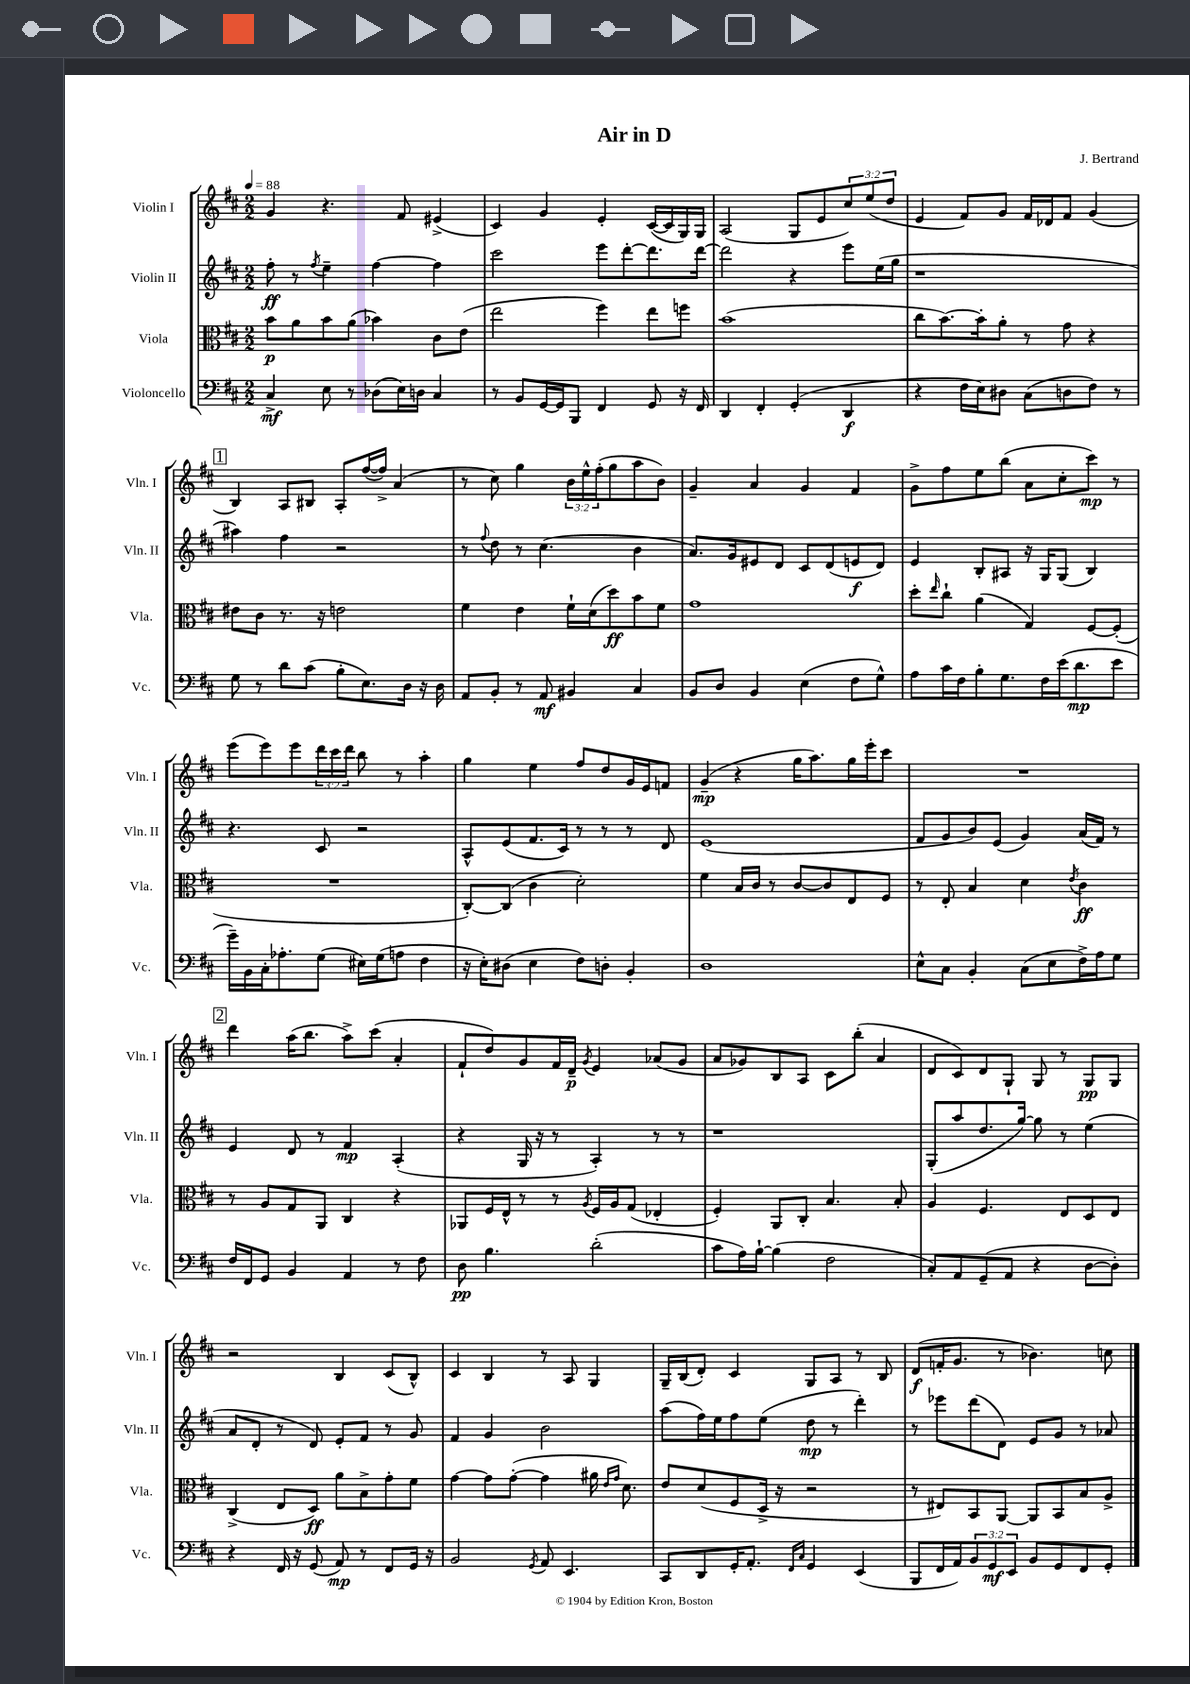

**kern	**kern	**kern	**kern
*staff4	*staff3	*staff2	*staff1
*clefF4	*clefC3	*clefG2	*clefG2
*k[f#c#]	*k[f#c#]	*k[f#c#]	*k[f#c#]
*M2/2	*M2/2	*M2/2	*M2/2
*MM88	*MM88	*MM88	*MM88
4C#^	8b	8ff#'	4g
.	8a	8r	.
.	.	8qff#	.
8E	8b	4ee~	4.r
8r	(8a	.	.
(8D-	4b-)	[4ff#	.
16E)	.	.	8f#
16D	.	.	.
4C#	8c#	4ff#]	(4e#^
.	(8e	.	.
=	=	=	=
8r	2ee	2ccc#	4c#)
8BB	.	.	.
[16GG	.	.	4g
16GG]	.	.	.
8BBB	.	.	.
4FF#	4ff#)	8eee	4e'
.	.	[8ddd'	.
8GG	8ee	8.ddd]	([16c#
.	.	.	16c#]
16r	8ff	.	16G)
16FF#	.	[16ddd	16G
=	=	=	=
4DD	(1b	2ddd]	(2A
4FF#'	.	.	.
(4GG'	.	4r	8G
.	.	.	8e
4DD	.	8eee	12cc#)
.	.	.	(12ee
.	.	(16ee	.
.	.	.	12dd
.	.	16gg	.
=	=	=	=
4r	8cc#	1r	4e
.	[8.b)	.	.
16F#	.	.	8f#)
16E)	16b']	.	.
8D#	8a'	.	8g
(8C#	8r	.	16f#
.	.	.	16d-
8D	8g	.	8f#
8F#)	4r	.	(4g
8r	.	.	.
=	=	=	=
8G	8e#	4aa#)	4B)
8r	8c#	.	.
8d	8.r	4ff#	8A
(8c#	.	.	8B#
.	16r	.	.
8B'	2e	2r	8A'
8.E)	.	.	([16ff#
.	.	.	16ff#^])
.	.	.	(4a
16D	.	.	.
16r	.	.	.
16D	.	.	.
=	=	=	=
8AA	4f#	8r	8r
.	.	8qqff#	.
8BB'	.	8dd	8cc#)
8r	4e	8r	4gg
8AA	.	(4.cc#	.
4BB#	16f#`	.	24b
.	.	.	24ee^^
.	(16d	.	.
.	.	.	(24ff#'
.	8dd)	.	8gg
4C#	8b	4b	8aa
.	8f#	.	8b)
=	=	=	=
8BB	1g	8.a)	4g~
8D	.	.	.
.	.	16g	.
4BB	.	8e#	4a
.	.	8d	.
(4E	.	8c#	4g
.	.	(8d	.
8F#	.	8e	4f#
8G^^)	.	8d)	.
=	=	=	=
8A	8dd'	4e	8g^
.	16qqee	.	.
16c#	8cc#`	.	8ff#
16F#	.	.	.
8B'	(4a	8B'	8ee
8.G	.	8A#	(8bb
.	4G)	16r	8a
16F#	.	16G	.
(16e	.	(8G	8cc#'
8.d	.	.	.
.	[8F#	4B)	8ccc#)
8e	(8F#']	.	8r
=	=	=	=
16g~)	1r	4.r	(8eee
16BB	.	.	.
16C#'	.	.	8eee)
8.A-'	.	.	.
.	.	.	8eee
(8G	.	8c#	24ddd
.	.	.	24ccc#
.	.	.	24ddd
16E#)	.	2r	8bb
(16G	.	.	.
8A	.	.	8r
4F#	.	.	4aa'
=	=	=	=
16r	[8C#')	8A^^	4gg
16E')	.	.	.
(8D#	(8C#]	(8e	.
4E	4c#	8.f#	4ee
.	.	16c#)	.
8F#)	2d')	8r	8ff#
8D'	.	8r	8dd
4BB'	.	8r	16g
.	.	.	16e
.	.	8d	8f
=	=	=	=
1D	4f#	(1e	(4g~
.	16B	.	4r
.	16c#	.	.
.	8r	.	.
.	[8c#	.	16gg
.	.	.	8.aa)
.	8c#]	.	.
.	8E	.	16gg
.	.	.	16eee'
.	8F#	.	8ccc#
=	=	=	=
8E^^	8r	8f#	1r
8C#	8E'	8g	.
4BB'	4B	8b)	.
.	.	(8e	.
(8C#	4d	4g)	.
8E	.	.	.
.	8qe	.	.
16F#^)	4c#	(16a	.
16A	.	16f#)	.
8G	.	8r	.
=	=	=	=
16F#	8r	4e	4ddd
16FF#	.	.	.
8GG	8A	.	.
4BB	8G	8d	(16aa
.	.	.	8.bb
.	8AA	8r	.
4AA	4C#	4f#	8aa^)
.	.	.	(8ccc#
8r	4r	(4A'	4a'
8F#	.	.	.
=	=	=	=
8D	8AA-	4r	8f#`
4.B	16F#	.	8dd)
.	16E^^	.	.
.	8r	16G	8g
.	.	16r	.
.	8r	8r	16f#
.	.	.	16d~
.	8qA	.	8qg
(2d'	16F#	4A')	4e
.	16A	.	.
.	(8G	.	.
.	4E-'	8r	(8a-
.	.	8r	8g
=	=	=	=
8c#	4F#')	1r	8a
16A)	.	.	8g-)
[16B`	.	.	.
(4B]	8AA	.	8B
.	8C#'	.	8A
2F#	4.B	.	8c#
.	.	.	(8bb'
.	.	.	4a
.	8B'	.	.
=	=	=	=
8C#')	4A	(8G'	8d
8AA	.	8aa	8c#)
(8GG~	4.F#	8.dd	8d
8AA	.	.	8G`
.	.	[16gg)	.
4r	.	8gg]	8G
.	8E	8r	8r
[8D	8D	(4ee	8G
8D'])	8E	.	8G
=	=	=	=
4r	(4C#^	8a	2r
.	.	8d'	.
16FF#	8E	8r	.
16r	.	.	.
(8GG	8D)	8d)	.
8AA)	8a	8e'	4B
8r	8B^	8f#	.
8FF#	8g'	8r	(8c#
16GG	8f#	8g	8B^^)
16r	.	.	.
=	=	=	=
2BB	[4g	4f#	4c#
.	8g]	4g	4B
.	([8g'	.	.
8qGG	.	.	.
8AA	4g]	2b	8r
4.EE	.	.	8A
.	16a#	.	4G
.	16qqe	.	.
.	16qqg	.	.
.	8.d)	.	.
=	=	=	=
8CC#	8e	(8aa	16G~
.	.	.	(16B
8DD	(8d	16ff#)	8d')
.	.	16ee	.
16GG'	8F#	8ff#	4c#
8.AA'	.	.	.
.	16D^	(8ee	.
.	16r	.	.
16qqFF#	.	.	.
16qqC#	.	.	.
4GG	2r	8dd	8G
.	.	8r	8A
(4EE	.	4ddd')	8r
.	.	.	8B
=	=	=	=
8BBB	8r	8r	(8d
16FF#	8E#)	8eee-	16f'
16AA)	.	.	8.g
12BB	8BB	(8ddd	.
12GG	.	.	.
.	[8AA	8d)	8r
12EE	.	.	.
8BB	8AA]	8e	4.b-)
8GG	8BB	8g	.
8FF#	8B	8r	.
8GG'	8A^	8a-	8cc
==	==	==	==
*-	*-	*-	*-
